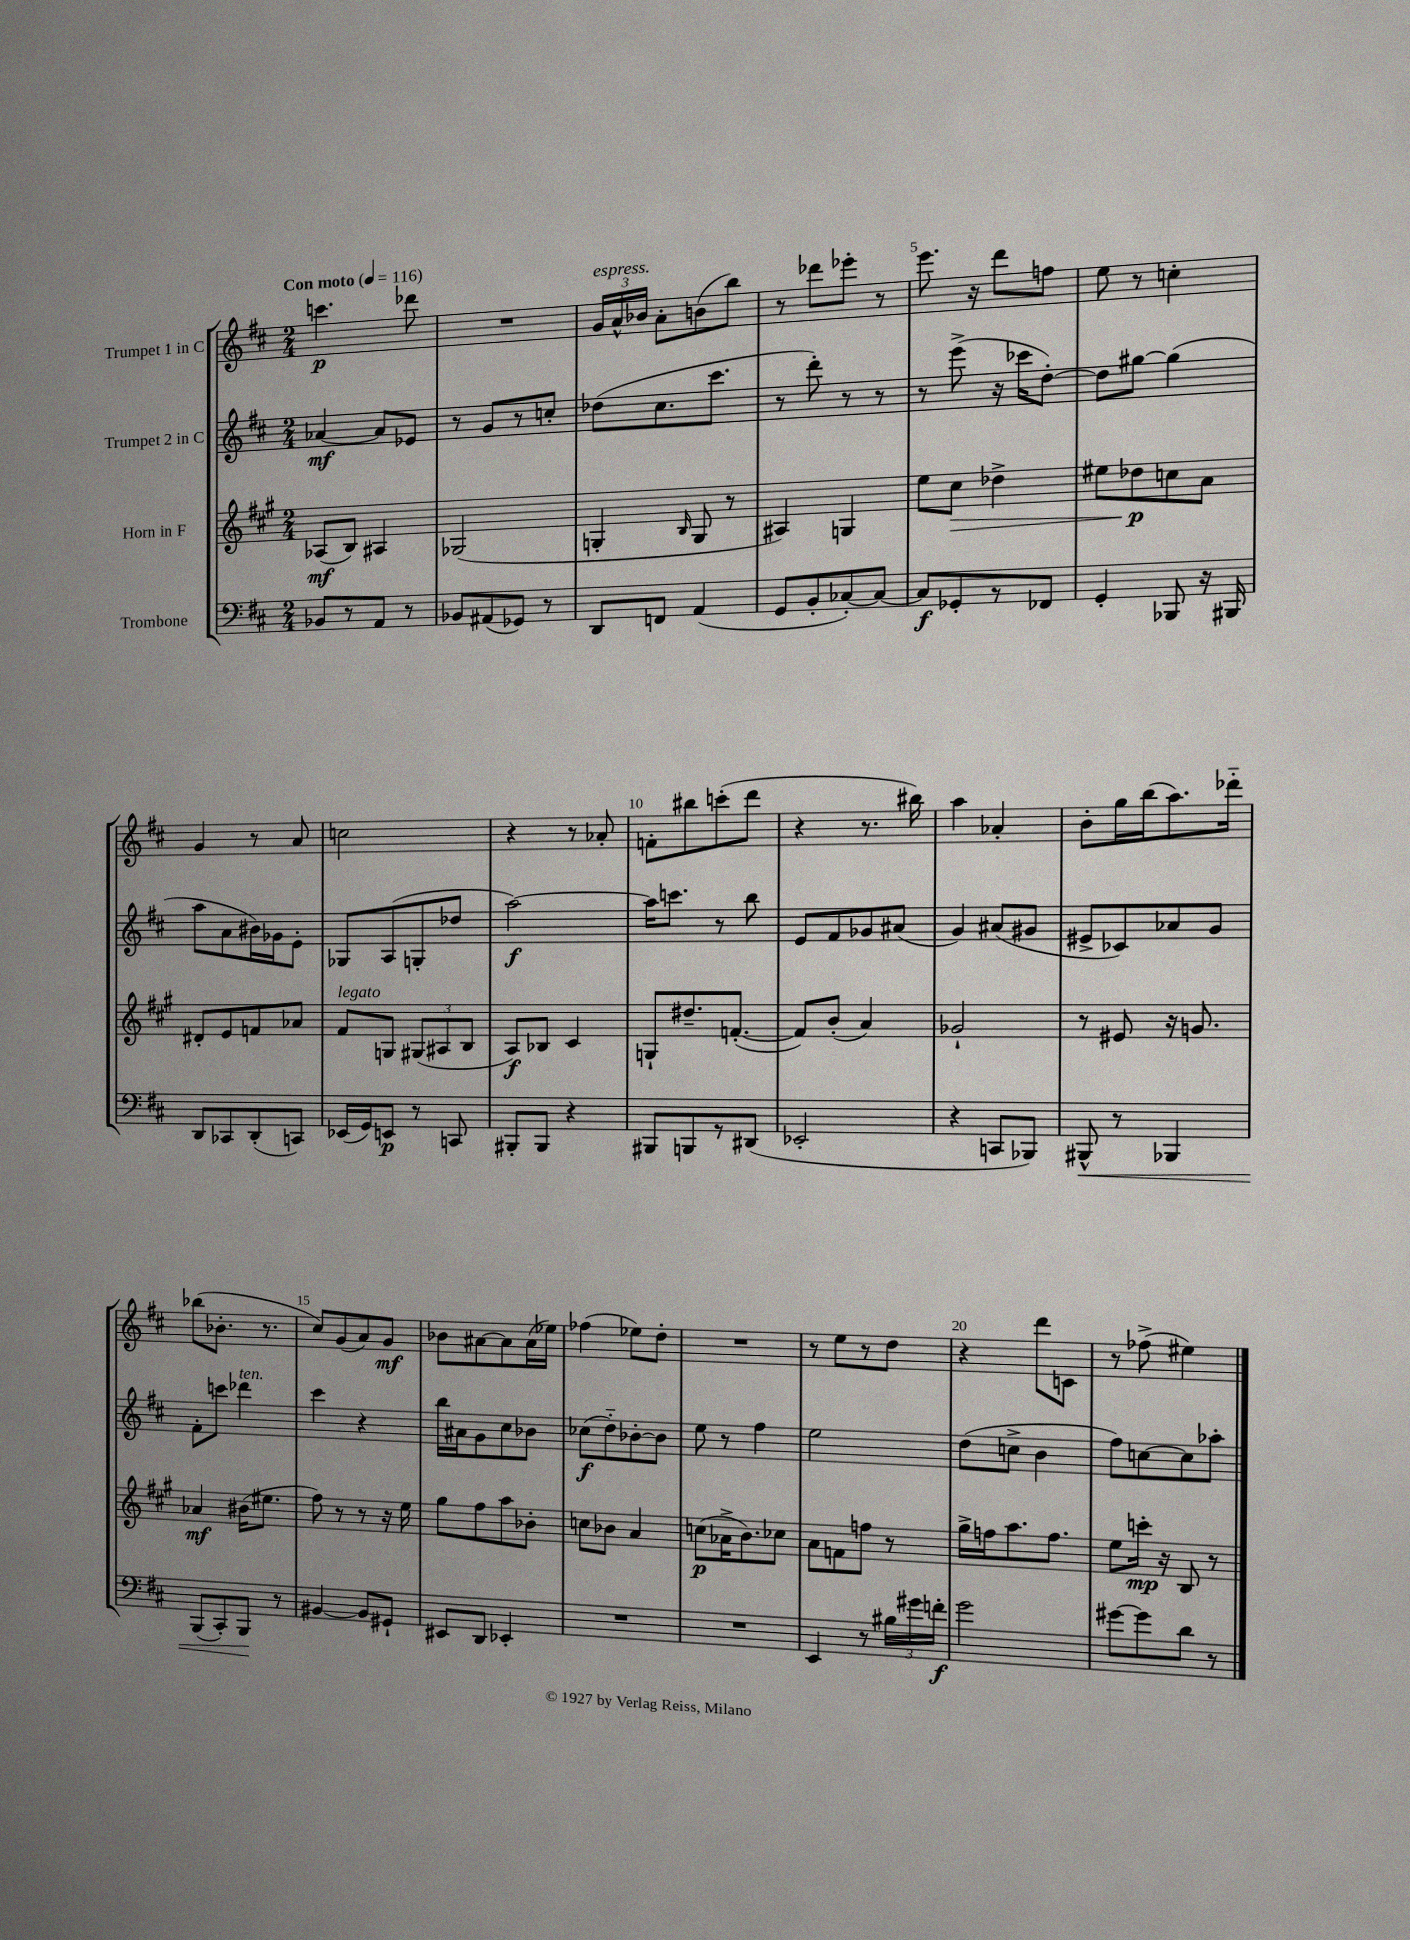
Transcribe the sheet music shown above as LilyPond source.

<<
\new StaffGroup <<
\new Staff = "s0" \with { instrumentName = "Trumpet 1 in C" } {
    \clef treble \key d \major \numericTimeSignature \time 2/4 \tempo "Con moto" 4 = 116
    \autoBeamOff c'''4.\p des'''8 |
    R2 |
    \tuplet 3/2 { g'16[^\markup { \italic "espress." } a'16-^ bes'16] } a'8[-. b'8( b''8]) |
    r8 des'''8[ ees'''8]-. r8 |
    e'''8. r16 d'''8[ f''8] |
    e''8 r8 c''4-. |
    g'4 r8 a'8 |
    c''2 |
    r4 r8 aes'8-. |
    f'8[-. bis''8 c'''8-.( d'''8] |
    r4 r8. bis''16) |
    a''4 aes'4-. |
    b'8[-. g''16 b''16( a''8.) des'''16]-_ |
    bes''8[( bes'8.]-. r8. |
    cis''8[) g'8( a'8) g'8]\mf |
    bes'8[ ais'8~ ais'8 ais'16( ees''16]) |
    fes''4( ees''8[) d''8]-. |
    R2 |
    r8 e''8[ r8 d''8] |
    r4 d'''8[ c'8] |
    r8 fes''8->( eis''4) \bar "|." |
}
\new Staff = "s1" \with { instrumentName = "Trumpet 2 in C" } {
    \clef treble \key d \major \numericTimeSignature \time 2/4
    \autoBeamOff aes'4~\mf aes'8[ ees'8] |
    r8 g'8[ r8 c''8]-. |
    des''8[( cis''8. cis'''8.] |
    r8 d'''8-.) r8 r8 |
    r8 e'''8->( r16 ces'''16[ d''8]~-.) |
    d''8[ gis''8]~ gis''4( |
    a''8[ a'8 bis'16) ges'16 e'8]-. |
    ges8[ a8( g8-. des''8] |
    a''2~\f) |
    a''16[ c'''8.] r8 b''8 |
    e'8[ fis'8 ges'8 ais'8]( |
    g'4) ais'8[( gis'8] |
    eis'8[-> ces'8) aes'8 g'8] |
    fis'8[-. c'''8] des'''4^\markup { \italic "ten." } |
    cis'''4 r4 |
    b''16[ ais'16 g'8 cis''8 bes'8] |
    ces''8[\f( d''8-_) bes'8~-. bes'8] |
    e''8 r8 fis''4 |
    e''2 |
    d''8[( c''8]-> b'4 |
    fis''8[) c''8~ c''8 aes''8]-. \bar "|." |
}
\new Staff = "s2" \with { instrumentName = "Horn in F" } {
    \clef treble \key a \major \numericTimeSignature \time 2/4
    \autoBeamOff aes8[\mf( b8]) ais4 |
    ges2( |
    g4-. \grace { b16 } g8 r8 |
    ais4) g4 |
    e''8[ cis''8]\> des''4-> |
    eis''8[ des''8\p\! c''8 a'8] |
    dis'8[-. e'8 f'8 aes'8] |
    fis'8[^\markup { \italic "legato" } g8] \tuplet 3/2 { gis8[( ais8 b8] } |
    a8[\f) bes8] cis'4 |
    g8[-! dis''8.-- f'8.]~-.( |
    f'8[) b'8]-.( a'4) |
    ges'2-! |
    r8 eis'8 r16 g'8. |
    aes'4\mf bis'16[( eis''8.] |
    fis''8) r8 r8 r16 e''16 |
    gis''8[ fis''8 a''8 bes'8]-. |
    c''8[ bes'8] a'4 |
    c''8[\p( aes'16-> b'8.) ces''8] |
    a'8[ f'8 f''8] r8 |
    gis''16[-> f''16 a''8. f''8.] |
    e''8[ c'''16]-.\mp r16 b8 r8 \bar "|." |
}
\new Staff = "s3" \with { instrumentName = "Trombone" } {
    \clef bass \key d \major \numericTimeSignature \time 2/4
    \autoBeamOff bes,8[ r8 a,8] r8 |
    bes,8[ ais,8( ges,8]) r8 |
    d,8[ f,8] a,4( |
    g,8[ b,8-. ces8~-.) ces8]~ |
    ces8[\f ges,8-. r8 fes,8] |
    g,4-. bes,,8 r16 bis,,16 |
    d,8[ ces,8 d,8-.( c,8]) |
    ees,16[( g,16) e,8]\p r8 c,8 |
    bis,,8[-. bis,,8] r4 |
    bis,,8[ b,,8 r8 dis,8]( |
    ees,2-. |
    r4 c,8[ bes,,8]) |
    bis,,8-^\< r8 bes,,4 |
    b,,8[( cis,8-.) b,,8]\! r8 |
    bis,4~ bis,8[ gis,8]-! |
    eis,8[ d,8] ees,4-. |
    R2 |
    R2 |
    e,4 r8 \tuplet 3/2 { bis16[ gis'16 f'16]-.\f } |
    g'2 |
    gis'8[~ gis'8 d'8] r8 \bar "|." |
}
>>
>>
\layout { \context { \Score \override BarNumber.break-visibility = ##(#f #t #t) barNumberVisibility = #(every-nth-bar-number-visible 5) } }
